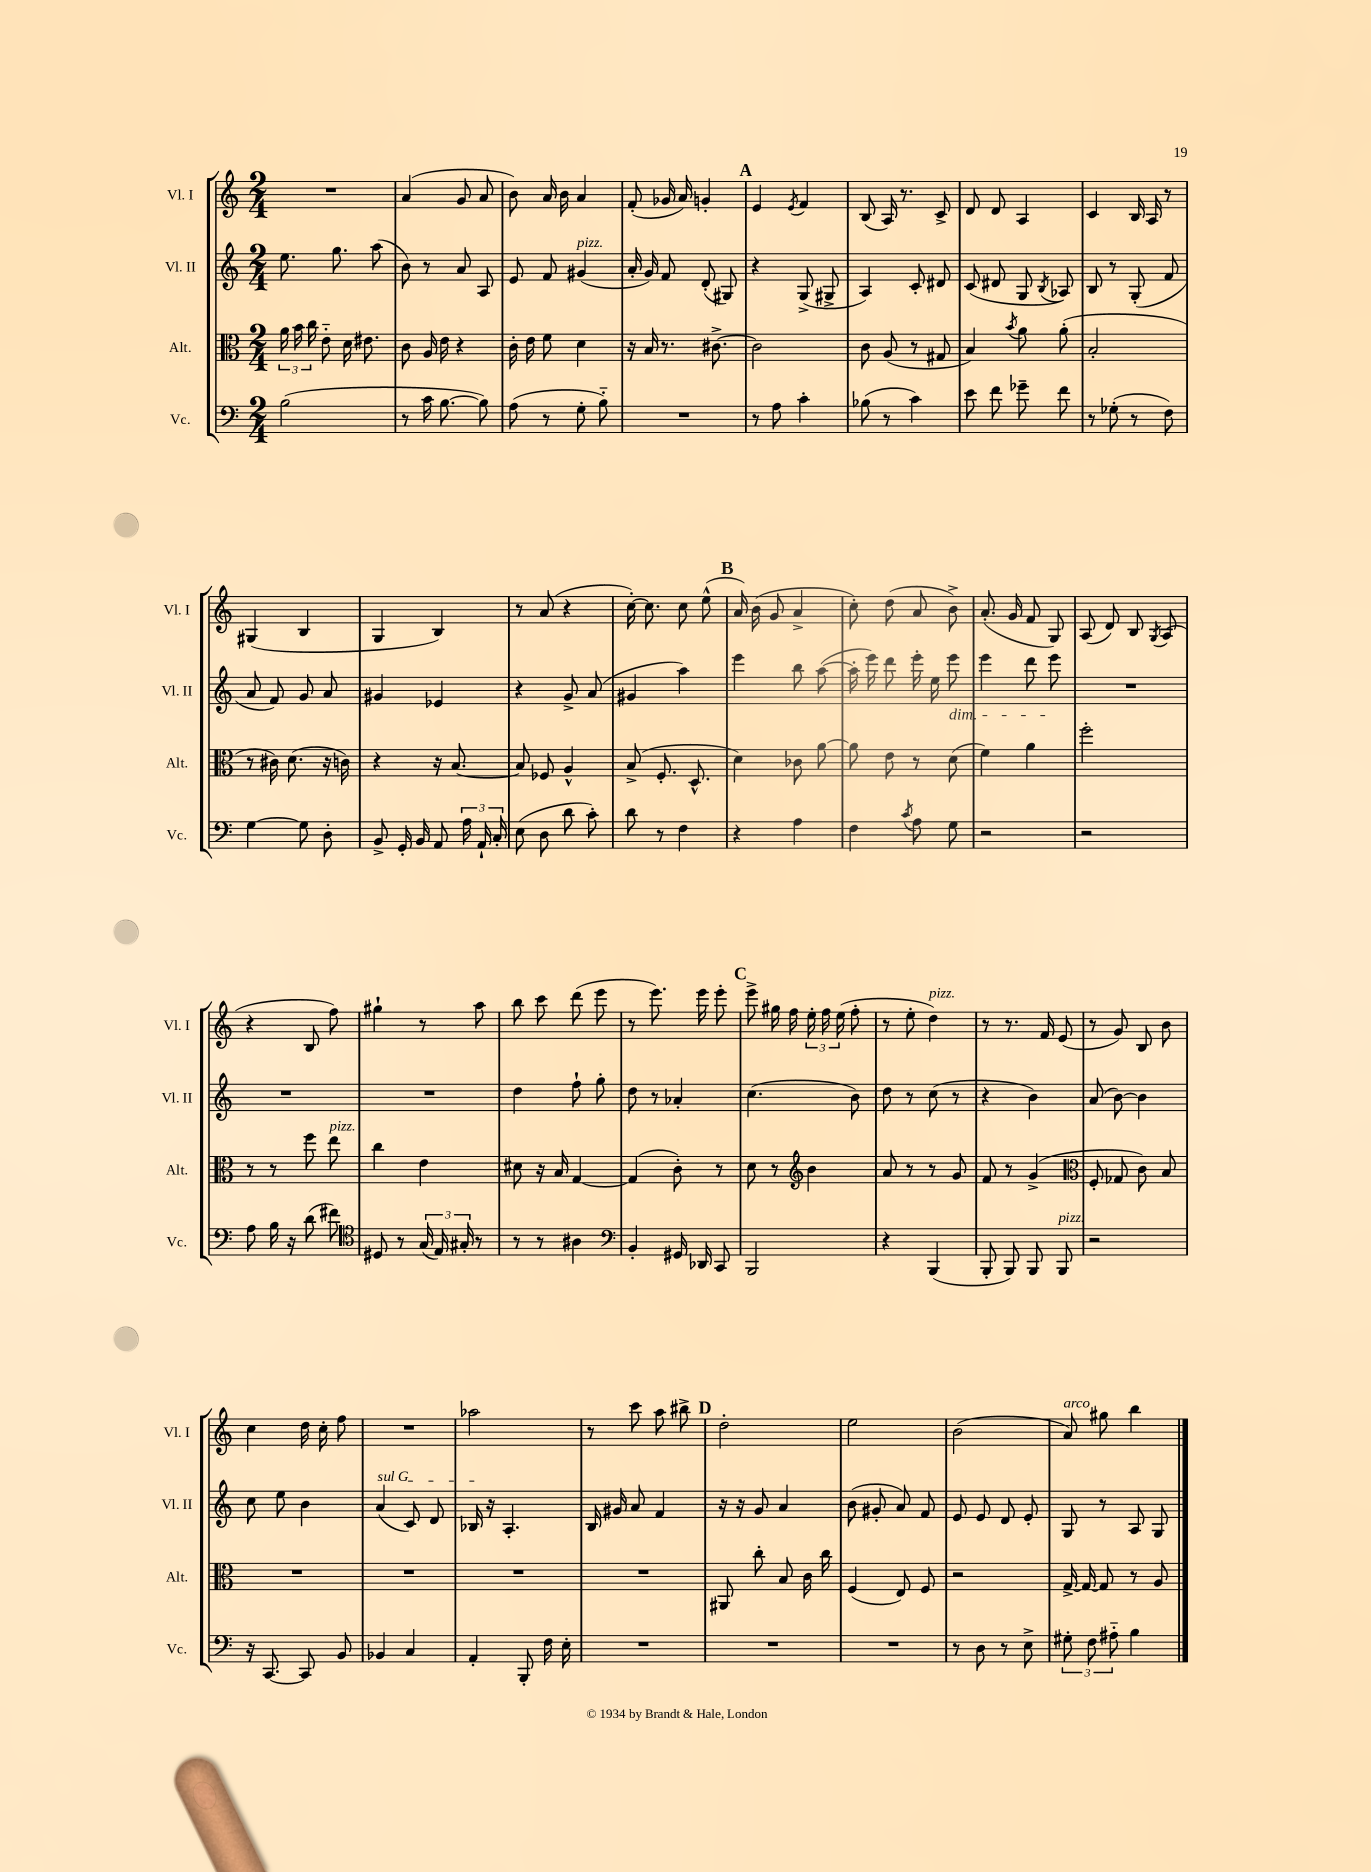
<<
\new StaffGroup <<
\new Staff = "s0" \with { instrumentName = "Vl. I" shortInstrumentName = "Vl. I" } {
    \clef treble \key c \major \numericTimeSignature \time 2/4
    \autoBeamOff R2 |
    a'4( g'8 a'8 |
    b'8) a'16 b'16 a'4 |
    f'8-.( ges'16 a'16) g'4-. |
    \mark \markup { \bold "A" } e'4 \acciaccatura { e'8 } f'4 |
    b8( a16) r8. c'8-> |
    d'8 d'8 a4 |
    c'4 b16 a16 r8 |
    gis4( b4 |
    g4 b4) |
    r8 a'8( r4 |
    c''16~-.) c''8. c''8 e''8-^( |
    \mark \markup { \bold "B" } a'16) b'16( g'8 a'4-> |
    c''8-.) d''8( a'8 b'8->) |
    a'8.-.( g'16 f'8 g8) |
    a8( d'8) b8 \acciaccatura { g8 } a8( |
    r4 b8 f''8) |
    gis''4-! r8 a''8 |
    b''8 c'''8 d'''8( e'''8 |
    r8 e'''8.) e'''16 e'''8-. |
    \mark \markup { \bold "C" } e'''8-> gis''16 f''16 \tuplet 3/2 { e''16-. f''16 e''16( } f''8-. |
    r8 e''8-. d''4^\markup { \italic "pizz." }) |
    r8 r8. f'16 e'8( |
    r8 g'8) b8 b'8 |
    c''4 d''16 c''16-. f''8 |
    R2 |
    aes''2 |
    r8 c'''8 a''8 bis''8-> |
    \mark \markup { \bold "D" } d''2-. |
    e''2 |
    b'2( |
    a'8^\markup { \italic "arco" }) gis''8 b''4 \bar "|." |
}
\new Staff = "s1" \with { instrumentName = "Vl. II" shortInstrumentName = "Vl. II" } {
    \clef treble \key c \major \numericTimeSignature \time 2/4
    \autoBeamOff e''8. g''8. a''8( |
    b'8) r8 a'8 a8 |
    e'8 f'8 gis'4^\markup { \italic "pizz." }( |
    a'16-. g'16) f'8 d'8-.( gis8) |
    \mark \markup { \bold "A" } r4 g8->( gis8-> |
    a4) c'8-. dis'8 |
    c'8( dis'8 g8 \acciaccatura { b8 } aes8) |
    b8 r8 g8-.( f'8 |
    a'8 f'8) g'8 a'8 |
    gis'4 ees'4 |
    r4 g'8-> a'8( |
    gis'4 a''4) |
    \mark \markup { \bold "B" } e'''4 b''8 a''8~( |
    a''16-. e'''16) d'''8 e'''16-. e''16 e'''8\dim |
    e'''4 d'''8 e'''8\! |
    R2 |
    R2 |
    R2 |
    d''4 f''8-! g''8-. |
    d''8 r8 aes'4-. |
    \mark \markup { \bold "C" } c''4.( b'8) |
    d''8 r8 c''8( r8 |
    r4 b'4) |
    a'8( b'8~) b'4 |
    c''8 e''8 b'4 |
    \once \override TextSpanner.bound-details.left.text = \markup { \italic "sul G" } a'4\startTextSpan( c'8) d'8 |
    bes16\stopTextSpan r16 a4.-. |
    b16 gis'16 a'8 f'4 |
    \mark \markup { \bold "D" } r16 r16 g'8 a'4 |
    b'8( gis'8-. a'8) f'8 |
    e'8 e'8 d'8 e'8-. |
    g8 r8 a8 g8 \bar "|." |
}
\new Staff = "s2" \with { instrumentName = "Alt." shortInstrumentName = "Alt." } {
    \clef alto \key c \major \numericTimeSignature \time 2/4
    \autoBeamOff \tuplet 3/2 { a'16 b'16 c''16 } e'8-_ d'16 eis'8. |
    c'8 a16 e'16 r4 |
    c'16-. e'16 f'8 d'4 |
    r16 b16 r8. cis'8.~-> |
    \mark \markup { \bold "A" } cis'2 |
    c'8 a8( r8 gis8 |
    b4) \acciaccatura { b'8 } a'8 a'8-.( |
    b2-. |
    r8 cis'16) d'8.( r16 c'16) |
    r4 r16 b8.~ |
    b8 fes8 a4-^ |
    b8->( f8.-. d8.-^ |
    \mark \markup { \bold "B" } d'4) ces'8 a'8~ |
    a'8 e'8 r8 d'8( |
    f'4) a'4 |
    f''2-. |
    r8 r8 f''8 e''8^\markup { \italic "pizz." } |
    c''4 e'4 |
    dis'8 r16 b16 g4~ |
    g4( c'8-.) r8 |
    \mark \markup { \bold "C" } d'8 r8 \clef treble b'4 |
    a'8 r8 r8 g'8 |
    f'8 r8 g'4->( |
    \clef alto f8-. ges8 c'8) b8 |
    R2 |
    R2 |
    R2 |
    R2 |
    \mark \markup { \bold "D" } ais,8 c''8-. b8 c'16 c''16 |
    f4( e8) f8 |
    r2 |
    g16~-> g16~ g8 r8 a8 \bar "|." |
}
\new Staff = "s3" \with { instrumentName = "Vc." shortInstrumentName = "Vc." } {
    \clef bass \key c \major \numericTimeSignature \time 2/4
    \autoBeamOff b2( |
    r8 c'16 b8.~ b8) |
    a8( r8 g8-. b8-_) |
    R2 |
    \mark \markup { \bold "A" } r8 a8 c'4-. |
    bes8( r8 c'4) |
    e'8 f'8 ges'8-- f'8 |
    r8 ges8-.( r8 f8) |
    g4~ g8 d8-. |
    b,8-> g,16-. b,16 a,8 \tuplet 3/2 { a16 a,16-! c16-. } |
    e8( d8 d'8 c'8-.) |
    d'8 r8 f4 |
    \mark \markup { \bold "B" } r4 a4 |
    f4 \acciaccatura { c'8 } a8 g8 |
    r2 |
    r2 |
    a8 b16 r16 d'8( fis'8) |
    \clef tenor dis8 r8 \tuplet 3/2 { g16( e16) gis16-. } r8 |
    r8 r8 ais4 |
    \clef bass b,4-. gis,16 des,16 c,8 |
    \mark \markup { \bold "C" } b,,2 |
    r4 b,,4( |
    b,,8-. b,,8) b,,8 b,,8^\markup { \italic "pizz." } |
    r2 |
    r16 c,8.~ c,8 b,8 |
    bes,4 c4 |
    a,4-. b,,8-. f16 e16-. |
    R2 |
    \mark \markup { \bold "D" } R2 |
    R2 |
    r8 d8 r8 e8-> |
    \tuplet 3/2 { gis8-. f8 ais8-_ } b4 \bar "|." |
}
>>
>>
\layout { \context { \Score \remove "Bar_number_engraver" } }
